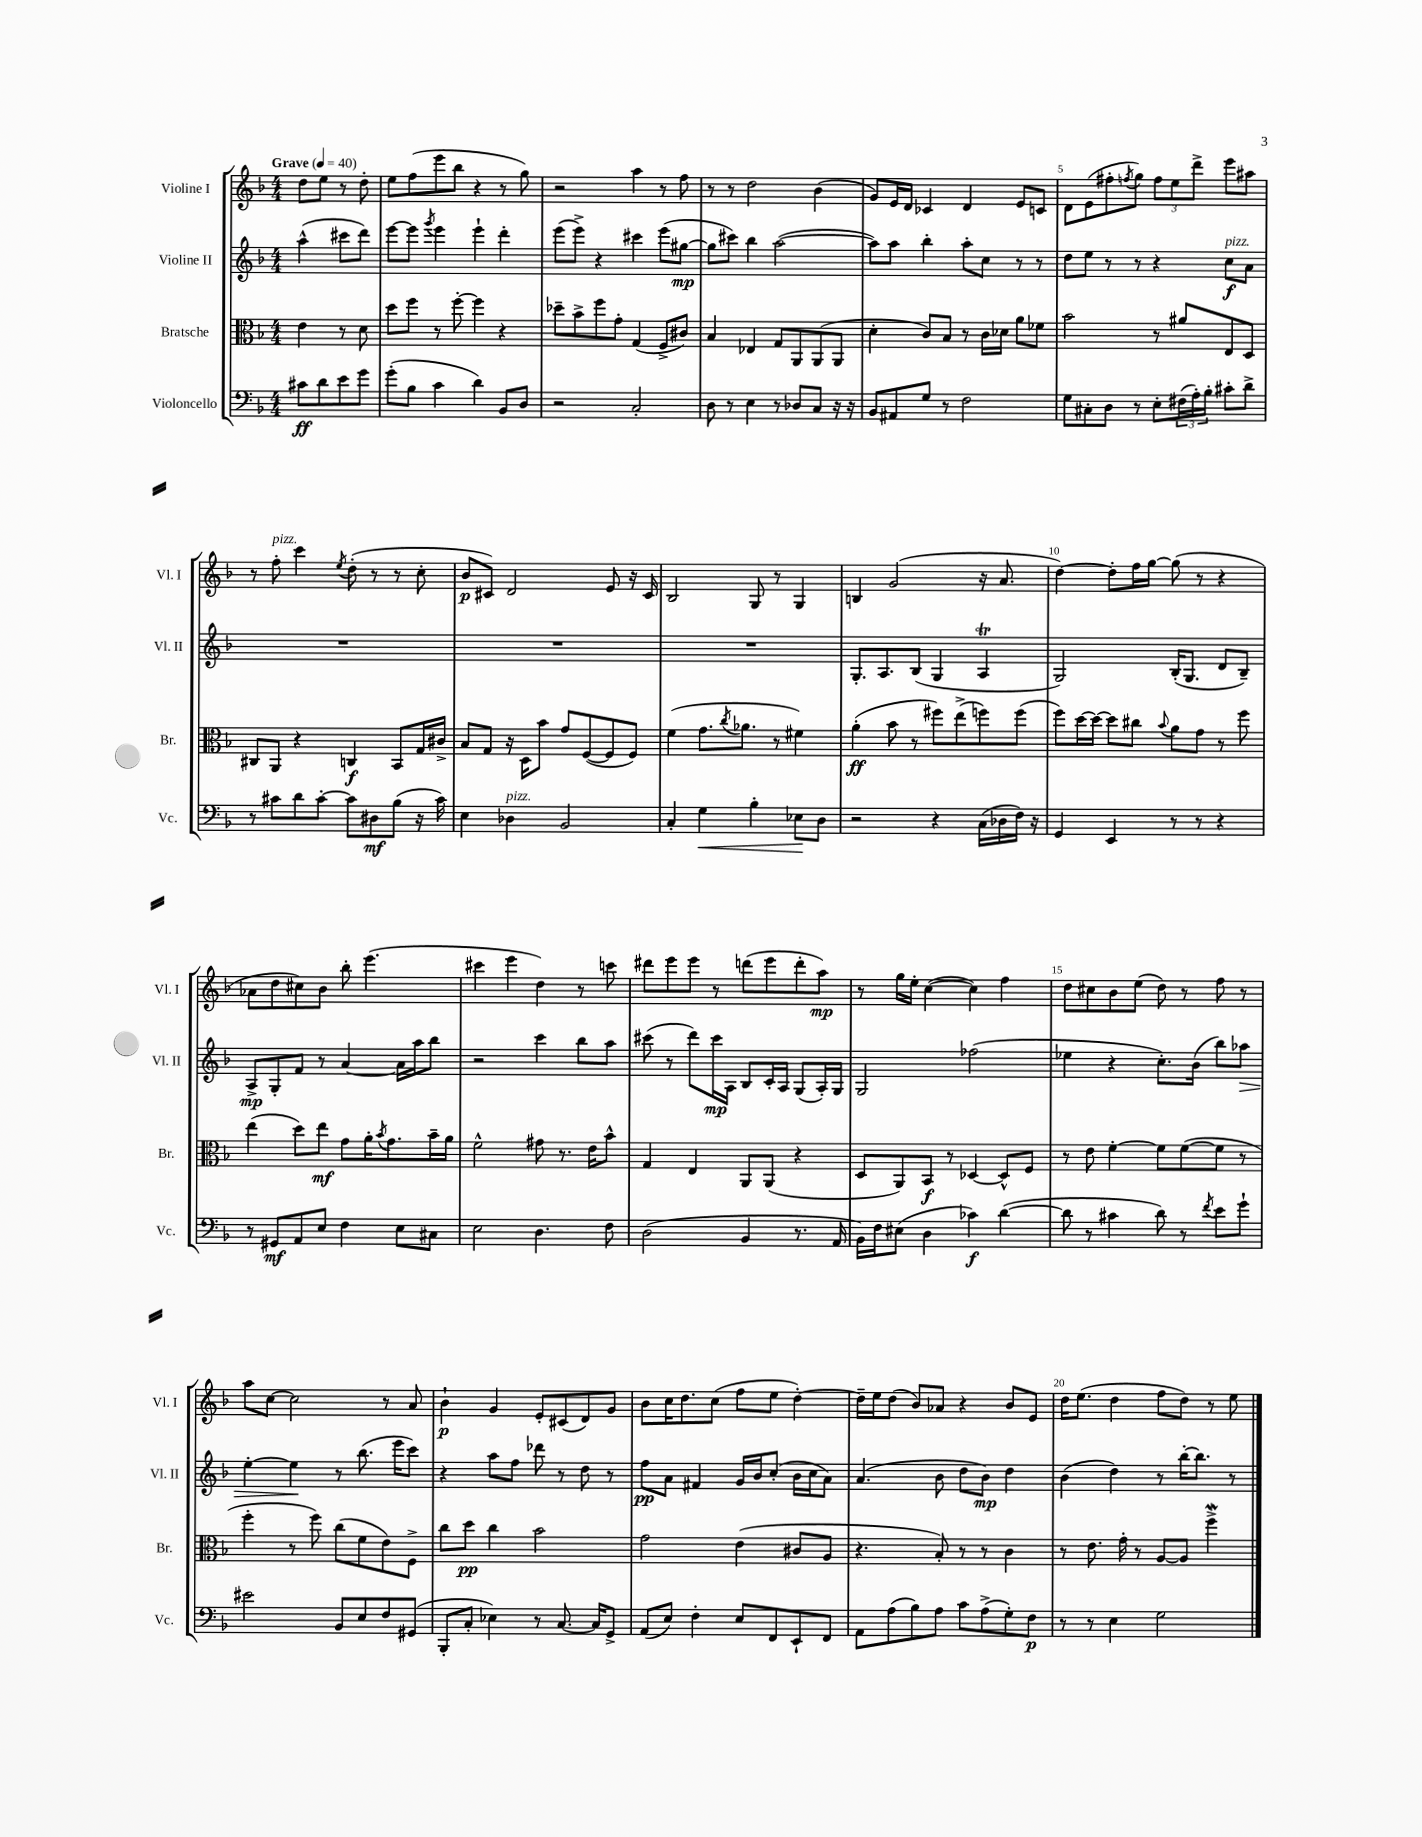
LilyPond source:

<<
\new StaffGroup <<
\new Staff = "s0" \with { instrumentName = "Violine I" shortInstrumentName = "Vl. I" } {
    \clef treble \key f \major \numericTimeSignature \time 4/4 \partial 2 \tempo "Grave" 4 = 40
    d''8 e''8 r8 d''8-. |
    e''8 f''8( e'''8 bes''8 r4 r8 g''8) |
    r2 a''4 r8 f''8 |
    r8 r8 d''2 bes'4( |
    g'8) e'16 d'16 ces'4 d'4 e'8 c'8 |
    d'8 e'8( fis''8-. \acciaccatura { f''8 } g''8) \tuplet 3/2 { f''8 e''8 d'''8-> } e'''8 ais''8 |
    r8 f''8-.^\markup { \italic "pizz." } c'''4 \acciaccatura { e''8 } d''8-.( r8 r8 c''8-. |
    bes'8\p cis'8) d'2 e'8 r16 cis'16 |
    bes2 g8 r8 g4 |
    b4 g'2( r16 a'8. |
    d''4~) d''8-. f''16 g''16~ g''8( r8 r4 |
    aes'8 d''8 cis''8) bes'8 bes''8-. e'''4.( |
    cis'''4 e'''4 d''4) r8 c'''8 |
    dis'''8 e'''8 e'''8 r8 d'''8( e'''8 d'''8-. a''8\mp) |
    r8 g''16 e''16-. c''4~( c''4) f''4 |
    d''8 cis''8 bes'8 e''8( d''8) r8 f''8 r8 |
    a''8 c''8~ c''2 r8 a'8 |
    bes'4-!\p g'4 e'8-. cis'8( d'8) g'8 |
    bes'8 c''16 d''8. c''8( f''8 e''8 d''4~-.) |
    d''16-- e''16 d''8( bes'8) aes'8 r4 bes'8 e'8 |
    d''16 e''8.( d''4 f''8 d''8) r8 e''8 \bar "|." |
}
\new Staff = "s1" \with { instrumentName = "Violine II" shortInstrumentName = "Vl. II" } {
    \clef treble \key f \major \numericTimeSignature \time 4/4 \partial 2
    a''4-^( cis'''8 d'''8) |
    e'''8~ e'''8 \acciaccatura { g'''8 } e'''4 e'''4-! d'''4-. |
    e'''8( e'''8->) r4 cis'''4 e'''8( gis''8~\mp |
    gis''8 cis'''8) bes''4 a''2~( |
    a''8) a''8 bes''4-. a''8-. c''8 r8 r8 |
    d''8 e''8 r8 r8 r4 c''8\f^\markup { \italic "pizz." } a'8 |
    R1 |
    R1 |
    R1 |
    g8.-. a8. bes8( g4 a4\trill |
    g2) bes16-.( g8. d'8 bes8--) |
    a8->\mp g8-. f'8 r8 a'4~ a'16 a''16 bes''8 |
    r2 c'''4 bes''8 a''8 |
    cis'''8( r8 d'''8) cis'''16\mp a16 bes8 c'16-. a16 g8( a16-.) g16 |
    g2 fes''2( |
    ees''4 r4 c''8.-.) bes'16( bes''8) aes''8\> |
    e''4~-. e''4\! r8 bes''8.( e'''16 c'''8) |
    r4 a''8 f''8 des'''8 r8 d''8 r8 |
    f''8\pp a'8 fis'4 g'16 bes'16 c''8-.( bes'16 c''16 a'8) |
    a'4.( bes'8 d''8 bes'8\mp) d''4 |
    bes'4( d''4) r8 bes''16~-. bes''8. r8 \bar "|." |
}
\new Staff = "s2" \with { instrumentName = "Bratsche" shortInstrumentName = "Br." } {
    \clef alto \key f \major \numericTimeSignature \time 4/4 \partial 2
    e'4 r8 d'8 |
    d''8 f''8 r8 f''8~-. f''4 r4 |
    des''8-- bes'8-> f''8 g'8-. g4( f8-> cis'8) |
    bes4 ees4 g8 a,8 a,8( a,8 |
    d'4-. c'8) bes8 r8 c'16 des'16 a'8 fes'8 |
    bes'2 r8 ais'8 e8 d8 |
    cis8 a,8 r4 c4\f bes,8 g16 cis'16-> |
    bes8 g8 r16 d16 bes'8 g'8 f8~( f8 f8) |
    f'4( g'8. \acciaccatura { c''8 } aes'8. r8 fis'4) |
    a'4-.\ff( bes'8 r8 fis''8) e''8->( f''8) f''8( |
    f''8) d''16~ d''16~ d''8 cis''8 \appoggiatura { bes'8 } a'8 g'8 r8 f''8 |
    e''4( d''8) e''8\mf g'8 a'16-. \acciaccatura { bes'8 } g'8. bes'16-- a'16 |
    f'2-^ gis'8 r8. e'16 bes'8-^ |
    g4 e4 a,8 a,8( r4 |
    d8 a,8) bes,8\f r8 des4~ des8-^ f8 |
    r8 e'8 f'4~-. f'8 f'8~( f'8 r8 |
    f''4-. r8 f''8) c''8( f'8 e'8) f8-> |
    c''8 d''8\pp c''4 bes'2 |
    g'2 e'4( cis'8 a8 |
    r4. bes8-.) r8 r8 c'4 |
    r8 e'8. g'16-. r8 a8~ a8 f''4->\mordent \bar "|." |
}
\new Staff = "s3" \with { instrumentName = "Violoncello" shortInstrumentName = "Vc." } {
    \clef bass \key f \major \numericTimeSignature \time 4/4 \partial 2
    cis'8\ff d'8 e'8 g'8 |
    g'8-.( bes8 c'4 d'4) bes,8 d8 |
    r2 c2-. |
    d8 r8 e4 r8 des8 c8 r16 r16 |
    bes,8 ais,8 g8 r8 f2 |
    g8 cis8-. d8 r8 e8-. \tuplet 3/2 { fis16( a16-.) bes16-. } cis'8-. d'8-> |
    r8 cis'8 d'8 cis'8~-. cis'8 dis8\mf bes8( r16 cis'16) |
    e4 des4^\markup { \italic "pizz." } bes,2 |
    c4-. g4\< bes4-. ees8\! d8 |
    r2 r4 c16( des16 f16) r16 |
    g,4 e,4 r8 r8 r4 |
    r8 gis,8\mf a,8 e8 f4 e8 cis8 |
    e2 d4. f8 |
    d2( bes,4 r8. a,16 |
    bes,16) f16 eis8( d4 ces'4\f) d'4~( |
    d'8 r8 cis'4 d'8) r8 \acciaccatura { f'8 } e'8 g'8-! |
    eis'2 bes,8 e8 f8 gis,8( |
    bes,,8-. c8-. ees4) r8 c8.~ c16 g,8-> |
    a,8( e8) f4-. e8 f,8 e,8-! f,8 |
    a,8 a8( bes8) a8 c'8 a8->( g8-.) f8\p |
    r8 r8 e4 g2 \bar "|." |
}
>>
>>
\layout { \context { \Score \override BarNumber.break-visibility = ##(#f #t #t) barNumberVisibility = #(every-nth-bar-number-visible 5) } }
